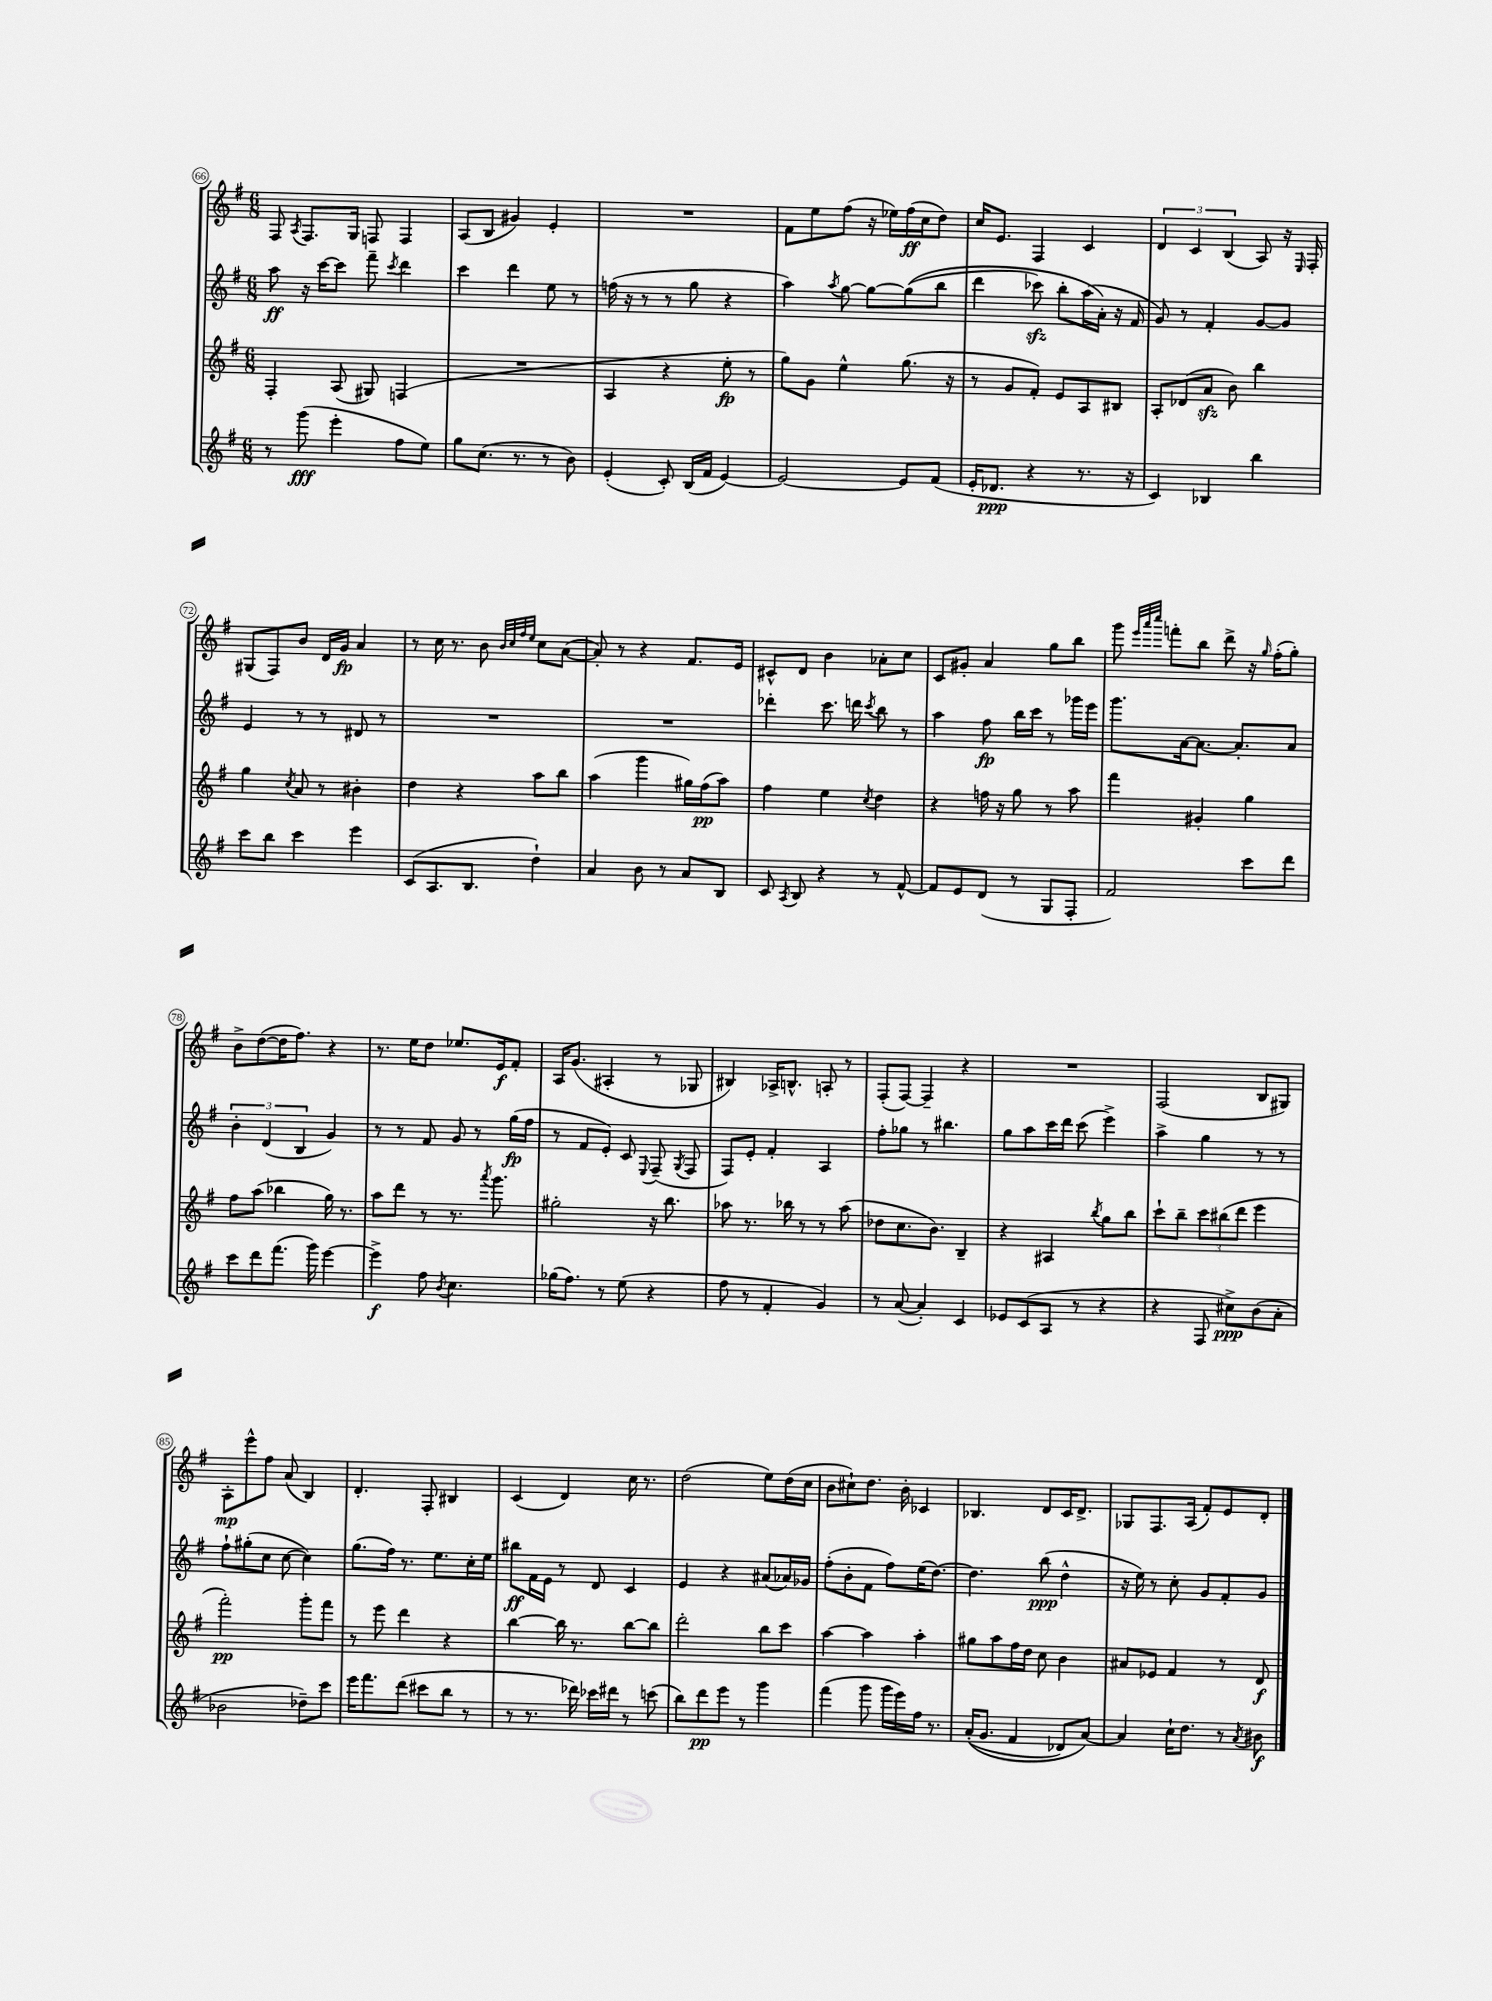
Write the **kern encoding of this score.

**kern	**kern	**kern	**kern
*staff4	*staff3	*staff2	*staff1
*clefG2	*clefG2	*clefG2	*clefG2
*k[f#]	*k[f#]	*k[f#]	*k[f#]
*M6/8	*M6/8	*M6/8	*M6/8
8r	4F#'	8aa	8F#
.	.	.	8qA
(8ggg	.	16r	8.F#
.	.	[16ccc	.
4eee'	(8A	8ccc]	.
.	.	.	16G
.	8G#)	8fff#~	8F
.	.	8qccc	.
8ff#	(4F	4ddd	4F
8ee)	.	.	.
=	=	=	=
8gg	2.r	4ccc	(8A
(8.cc	.	.	8B
.	.	4ddd	4g#)
8.r	.	.	.
8r	.	8ee	4e'
8b)	.	8r	.
=	=	=	=
(4e'	4A	(16ff	2.r
.	.	16r	.
.	.	8r	.
8c')	4r	8r	.
(16B	.	8gg	.
16f#	.	.	.
[4e)	8ee'	4r	.
.	8r	.	.
=	=	=	=
2e_	8gg)	4aa)	8f#
.	8g	.	8ee
.	.	8qaa	.
.	4ee^^	[8gg	(8ff#
.	.	8gg_	16r
.	.	.	16ee-)
8e]	(8.gg	&((8gg]	(16ff#
.	.	.	16cc
(8f#	.	8bb	8dd)
.	16r	.	.
=	=	=	=
16e'	8r	4ddd	16cc
8.d-	.	.	8.e
.	8g	.	.
4r	8f#')	8ccc-)	4F#
.	8e	8bb'	.
8.r	8A	(16aa	4c
.	.	16a'&)	.
.	8B#	16r	.
16r	.	16f#	.
=	=	=	=
4c)	8A'	8g)	6d
.	(8d-	8r	.
.	.	.	6c
4B-	8a	4f#'	.
.	.	.	(6B
.	8b)	.	.
4bb	4bb	[8g	8A)
.	.	8g]	16r
.	.	.	16qqE
.	.	.	16F#'
=	=	=	=
8ccc	4gg	4e	(8G#
8bb	.	.	8F#)
.	8qcc	.	.
4ccc	8a	8r	8b
.	8r	8r	16d
.	.	.	16g
4eee	4b#'	8d#	4a
.	.	8r	.
=	=	=	=
(8c	4dd	2.r	8r
8.A	.	.	16cc
.	.	.	8.r
.	4r	.	.
8.B	.	.	.
.	.	.	8b
.	.	.	32qqb
.	.	.	32qqcc
.	.	.	32qqff#
.	.	.	32qqee
4dd`)	8aa	.	8cc
.	8bb	.	([8a
=	=	=	=
4a	(4aa	2.r	8a'])
.	.	.	8r
8b	4ggg	.	4r
8r	.	.	.
8a	16gg#)	.	8.f#
.	(16ff#	.	.
8B	8aa)	.	.
.	.	.	16e
=	=	=	=
8c	4ff#	4ddd-'	8c#^^
8qA	.	.	.
8B	.	.	8d
4r	4ee	8.ccc	4b
.	.	16ddd	.
.	8qcc	8qccc	.
8r	4dd	8bb	8a-'
[8f#^^	.	8r	8cc
=	=	=	=
8f#]	4r	4aa	8c
8e	.	.	8g#'
(8d	16ff	8ff#	4a
.	16r	.	.
8r	8gg	16bb	.
.	.	16ccc	.
8G	8r	8r	8gg
8F#'	8aa	16ggg-	8bb
.	.	16eee	.
=	=	=	=
2f#)	4fff#	8.ggg	8ggg
.	.	.	32qqeee
.	.	.	32qqaaa
.	.	.	32qqcccc
.	.	.	8fff'
.	.	[16a	.
.	4g#'	8.a_	8bb
.	.	.	8ddd^
.	.	8.a']	.
8ccc	4gg	.	16r
.	.	.	16qqgg
.	.	.	(16ff#'
8ddd	.	8a	8gg')
=	=	=	=
8ccc	8ff#	6b'	8b^
8ddd	(8aa	.	([8dd
.	.	(6d	.
(8.fff#	4bb-	.	16dd]
.	.	.	8.ff#)
.	.	6B	.
16ggg)	.	.	.
[4eee	16gg)	4g)	4r
.	8.r	.	.
=	=	=	=
4eee^]	8aa	8r	8.r
.	8ddd	8r	.
.	.	.	16ee
8ff#	8r	8f#	8dd
8qb	.	.	.
4.cc	8.r	8g	8.ee-
.	.	8r	.
.	8qaaa	.	.
.	8.ggg	.	16e
.	.	(16gg	8f#'
.	.	16ff#	.
=	=	=	=
(16gg-	2gg#'	8r	16A
8.ff#)	.	.	(8.g
.	.	8f#	.
8r	.	8e')	4A#'
(8ee	.	8c	.
.	.	8qqE	.
4r	16r	(8F#~	8r
.	8.bb	.	.
.	.	8qG	.
.	.	8F#	8G-
=	=	=	=
8ff#	8aa-	8F#)	4B#)
8r	8.r	8e'	.
4f#'	.	4f#'	16A-^
.	16bb-	.	8.B^^
.	8r	.	.
4g)	8r	4A	8A'
.	(8aa-	.	8r
=	=	=	=
8r	8dd-	8ff#'	(8F#'
([8a	8.cc	8gg-	[8F#)
4a'])	.	8r	4F#~]
.	8.b)	.	.
.	.	4.bb#	.
4c	4B~	.	4r
=	=	=	=
8e-	4r	8gg	2.r
(8c	.	8aa	.
8A	4A#	16ccc	.
.	.	16ddd	.
8r	.	(8ccc	.
.	8qbb	.	.
4r	8gg	4eee^)	.
.	8bb	.	.
=	=	=	=
4r	8ccc`	4aa^	(2F#
.	8bb~	.	.
8F#	12ccc	4gg	.
.	(12bb#	.	.
8cc#^)	.	.	.
.	12ddd	.	.
(8b	4eee	8r	8B
8a'	.	8r	8G#)
=	=	=	=
2b-	2fff#')	8ff#`	8A'
.	.	(8gg#'	8eee^^
.	.	8cc	8ff#
.	.	[8cc	(8a
8dd-~)	8ggg'	4cc])	4B)
8ccc	8fff#	.	.
=	=	=	=
16eee	8r	(8.gg	4.d'
8.fff#	.	.	.
.	8eee	.	.
.	.	16ff#)	.
(8ddd	4ddd	8.r	.
8ccc#	.	.	8F#'
.	.	8.ee	.
8bb	4r	.	4B#
8r	.	16cc'	.
.	.	16ee	.
=	=	=	=
8r	[4bb	8bb#	(4c
8.r	.	16f#	.
.	.	16e	.
.	16bb]	8r	4d)
16ddd-)	8.r	.	.
16ccc-	.	8d	.
16ddd#	.	.	.
8r	[8bb	4c	16cc
.	.	.	8.r
(8ccc	8bb]	.	.
=	=	=	=
8bb)	2ddd'	4e	(2dd
8ddd	.	.	.
8eee	.	4r	.
8r	.	.	.
4ggg	8bb	(8a#	8ee)
.	8ccc	16a-)	(16dd
.	.	16g-	16cc
=	=	=	=
(4fff#	[4aa	(8ff#'	8b
.	.	8b'	8cc#`)
8ggg	4aa]	8f#	8.dd
16ggg	.	8ff#)	.
16eee)	.	.	16b'
16ff#	4aa'	(16ee	4c-
8.r	.	[8.dd)	.
=	=	=	=
&((16a'	8gg#	4.dd]	4.B-
8.g	.	.	.
.	8aa	.	.
4f#	16ff#	.	.
.	16dd	.	.
.	8cc	(8bb	8d
8d-)	4b	4dd^^	16c
.	.	.	8.d^
[8a&)	.	.	.
=	=	=	=
4a]	8a#	16r	8G-
.	.	16ee)	.
.	8e-	8r	8.F#
16cc`	4f#	8cc'	.
8.dd	.	.	(16A
.	.	8g	8f#')
8r	8r	8f#'	8e
8qa	.	.	.
8b#	8d	8g	8d'
==	==	==	==
*-	*-	*-	*-
